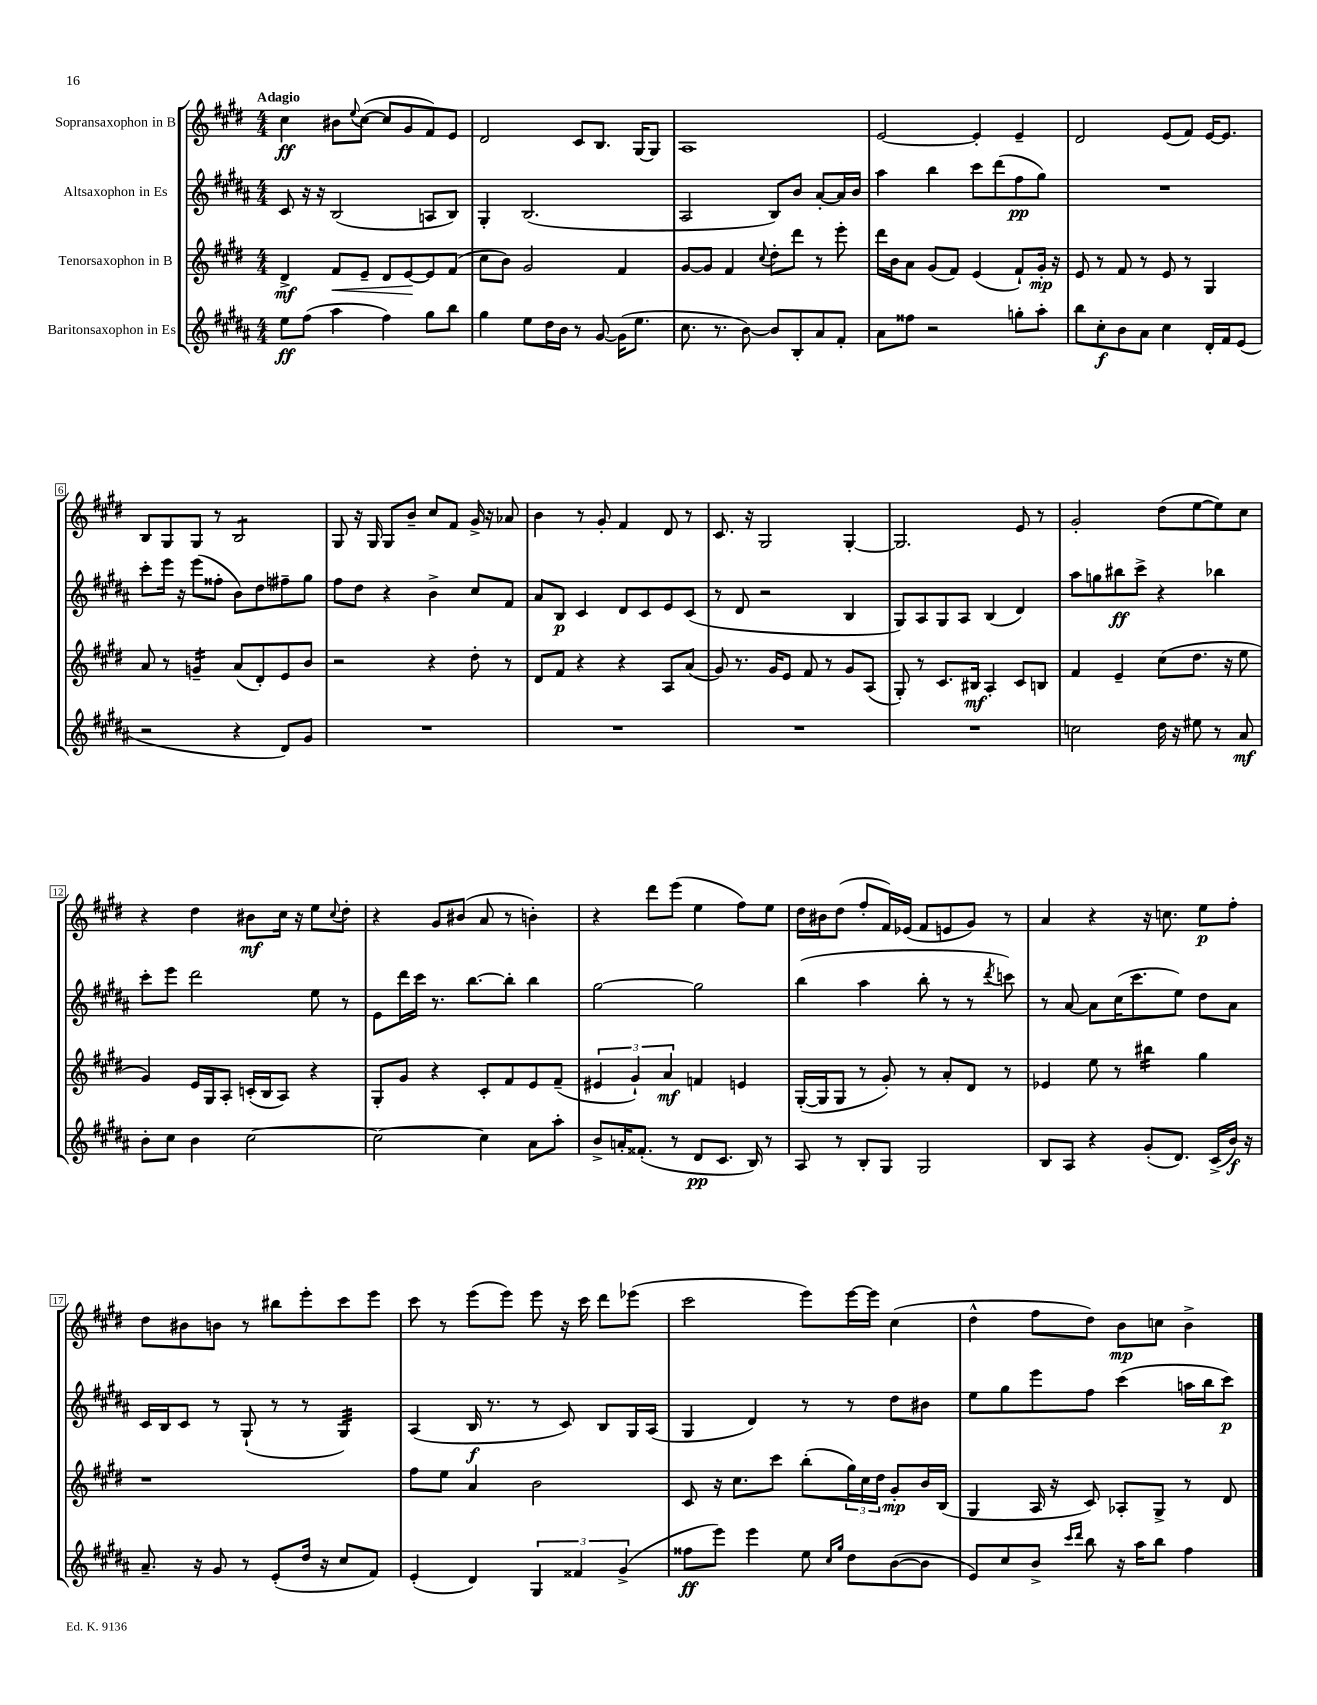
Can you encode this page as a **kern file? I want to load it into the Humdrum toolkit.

**kern	**kern	**kern	**kern
*staff4	*staff3	*staff2	*staff1
*clefG2	*clefG2	*clefG2	*clefG2
*k[f#c#g#d#a#]	*k[f#c#g#d#]	*k[f#c#g#d#a#]	*k[f#c#g#d#]
*M4/4	*M4/4	*M4/4	*M4/4
8ee	4d#^	8c#	4cc#
(8ff#	.	16r	.
.	.	16r	.
4aa#	8f#	(2B	8b#
.	.	.	8qqee
.	8e~	.	([8cc#
4ff#)	8d#	.	8cc#]
.	[8e	.	8g#
8gg#	8e]	8A	8f#)
8bb	(8f#	8B)	8e
=	=	=	=
4gg#	8cc#	4G#'	2d#
.	8b)	.	.
8ee	2g#	(2.B	.
16dd#	.	.	.
16b	.	.	.
8r	.	.	8c#
[8g#	.	.	8.B
(16g#]	4f#	.	.
8.ee	.	.	[16G#
.	.	.	8G#]
=	=	=	=
8.cc#	[8g#	2A#	1A
.	8g#]	.	.
8.r	.	.	.
.	4f#	.	.
[8b)	.	.	.
.	8qqcc#	.	.
8b]	8dd#'	8B)	.
8B'	8ddd#	8b	.
8a#	8r	[8a#'	.
8f#'	8eee'	16a#]	.
.	.	16b	.
=	=	=	=
8a#	16ddd#	4aa#	[2e
.	16b	.	.
8ff##	8a	.	.
2r	(8g#	4bb	.
.	8f#)	.	.
.	(4e	8ccc#	4e']
.	.	(8ddd#	.
8gg'	8f#`)	8ff#	4e~
8aa#'	16g#'	8gg#)	.
.	16r	.	.
=	=	=	=
8bb	8e	1r	2d#
8cc#'	8r	.	.
8b	8f#	.	.
8a#	8r	.	.
4cc#	8e	.	(8e
.	8r	.	8f#)
16d#'	4G#	.	[16e
16f#	.	.	8.e]
(8e	.	.	.
=	=	=	=
2r	8a	8ccc#'	8B
.	8r	16eee	8G#
.	.	16r	.
.	4g~	(8eee	8G#
.	.	8ff##'	8r
4r	(8a	8b)	2B
.	8d#')	8dd#	.
8d#)	8e	8ff#~	.
8g#	8b	8gg#	.
=	=	=	=
1r	2r	8ff#	8G#
.	.	8dd#	16r
.	.	.	16G#
.	.	4r	8G#
.	.	.	8b~
.	4r	4b^	8cc#
.	.	.	8f#
.	8dd#'	8cc#	16g#^
.	.	.	16r
.	8r	8f#	8a-
=	=	=	=
1r	8d#	8a#	4b
.	8f#	8B	.
.	4r	4c#	8r
.	.	.	8g#'
.	4r	8d#	4f#
.	.	8c#	.
.	8A	8e	8d#
.	(8a	(8c#	8r
=	=	=	=
1r	8g#)	8r	8.c#
.	8.r	8d#	.
.	.	.	16r
.	.	2r	2G#
.	16g#	.	.
.	8e	.	.
.	8f#	.	.
.	8r	.	.
.	8g#	4B	[4G#'
.	(8A	.	.
=	=	=	=
1r	8G#')	8G#)	2.G#]
.	8r	8A#	.
.	8.c#	8G#	.
.	.	8A#	.
.	16B#	.	.
.	4A'	(4B	.
.	8c#	4d#)	8e
.	8B	.	8r
=	=	=	=
2cc	4f#	8aa#	2g#'
.	.	8gg	.
.	4e~	8bb#	.
.	.	8ccc#^	.
16dd#	(8cc#	4r	(8dd#
16r	.	.	.
8ee#	8.dd#	.	[8ee
8r	.	4bb-	8ee])
.	16r	.	.
8a#	8ee	.	8cc#
=	=	=	=
8b'	4g#)	8ccc#'	4r
8cc#	.	8eee	.
4b	16e	2ddd#	4dd#
.	16G#	.	.
.	8A'	.	.
[2cc#	(16c'	.	8b#
.	16B	.	.
.	8A)	.	16cc#
.	.	.	16r
.	4r	8ee	8ee
.	.	.	8qqcc#
.	.	8r	8dd#'
=	=	=	=
2cc#_	8G#'	8e	4r
.	8g#	16ddd#	.
.	.	16ccc#	.
.	4r	8.r	8g#
.	.	.	(8b#
.	.	[8.bb	.
4cc#]	8c#'	.	8a
.	8f#	8bb']	8r
8a#	8e	4bb	4b')
8aa#'	(8f#~	.	.
=	=	=	=
8b^	6e#	[2gg#	4r
16a'	.	.	.
.	6g#`)	.	.
(8.f##'	.	.	.
.	.	.	8ddd#
.	6a	.	.
8r	.	.	(8eee
8d#	4f	2gg#]	4ee
8.c#	.	.	.
.	4e	.	8ff#)
16B)	.	.	.
8r	.	.	8ee
=	=	=	=
8A#	([16G#'	(4bb	16dd#
.	16G#]	.	16b#
8r	8G#	.	(8dd#
8B'	8r	4aa#	8ff#'
8G#	8g#')	.	16f#)
.	.	.	(16e-
2G#	8r	8bb'	8f#
.	8a'	8r	8e
.	8d#	8r	8g#)
.	.	8qddd#	.
.	8r	8ccc)	8r
=	=	=	=
8B	4e-	8r	4a
8A#	.	[8a#	.
4r	8ee	8a#]	4r
.	8r	(16cc#	.
.	.	8.ccc#	.
(8g#'	4bb#	.	16r
.	.	.	8.cc
8.d#)	.	8ee)	.
.	4gg#	8dd#	8ee
(16c#^	.	.	.
16b)	.	8a#	8ff#'
16r	.	.	.
=	=	=	=
8.a#~	1r	16c#	8dd#
.	.	16B	.
.	.	8c#	8b#
16r	.	.	.
8g#	.	8r	8b
8r	.	(8G#`	8r
(8e'	.	8r	8bb#
16dd#	.	8r	8eee'
16r	.	.	.
8cc#	.	4G#)	8ccc#
8f#)	.	.	8eee
=	=	=	=
(4e'	8ff#	(4A#	8ccc#
.	8ee	.	8r
4d#)	4a	16B	(8eee
.	.	8.r	.
.	.	.	8eee)
6G#	2b	8r	8eee
.	.	8c#)	16r
6f##	.	.	.
.	.	.	16ccc#
.	.	8B	8ddd#
(6g#^	.	.	.
.	.	16G#	(8eee-
.	.	(16A#	.
=	=	=	=
8ff##	8c#	4G#	2ccc#
8eee)	16r	.	.
.	8.cc#	.	.
4eee	.	4d#)	.
.	8ccc#	.	.
8ee	(8bb'	8r	8eee)
16qqcc#	.	.	.
16qqgg#	.	.	.
8dd#	24gg#)	8r	[16eee
.	24cc#	.	.
.	.	.	16eee]
.	24dd#	.	.
([8b	8g#'	8dd#	(4cc#
8b]	16b	8b#	.
.	(16B	.	.
=	=	=	=
8e)	4G#	8ee	4dd#^^
8cc#	.	8gg#	.
8b^	16A	8eee	8ff#
.	16r	.	.
16qqccc#	.	.	.
16qqddd#	.	.	.
8bb	8c#)	8ff#	8dd#)
16r	8A-'	(4ccc#	8b
16aa#	.	.	.
8bb	8G#^	.	8cc
4ff#	8r	16aa	4b^
.	.	16bb	.
.	8d#	8ccc#)	.
==	==	==	==
*-	*-	*-	*-
